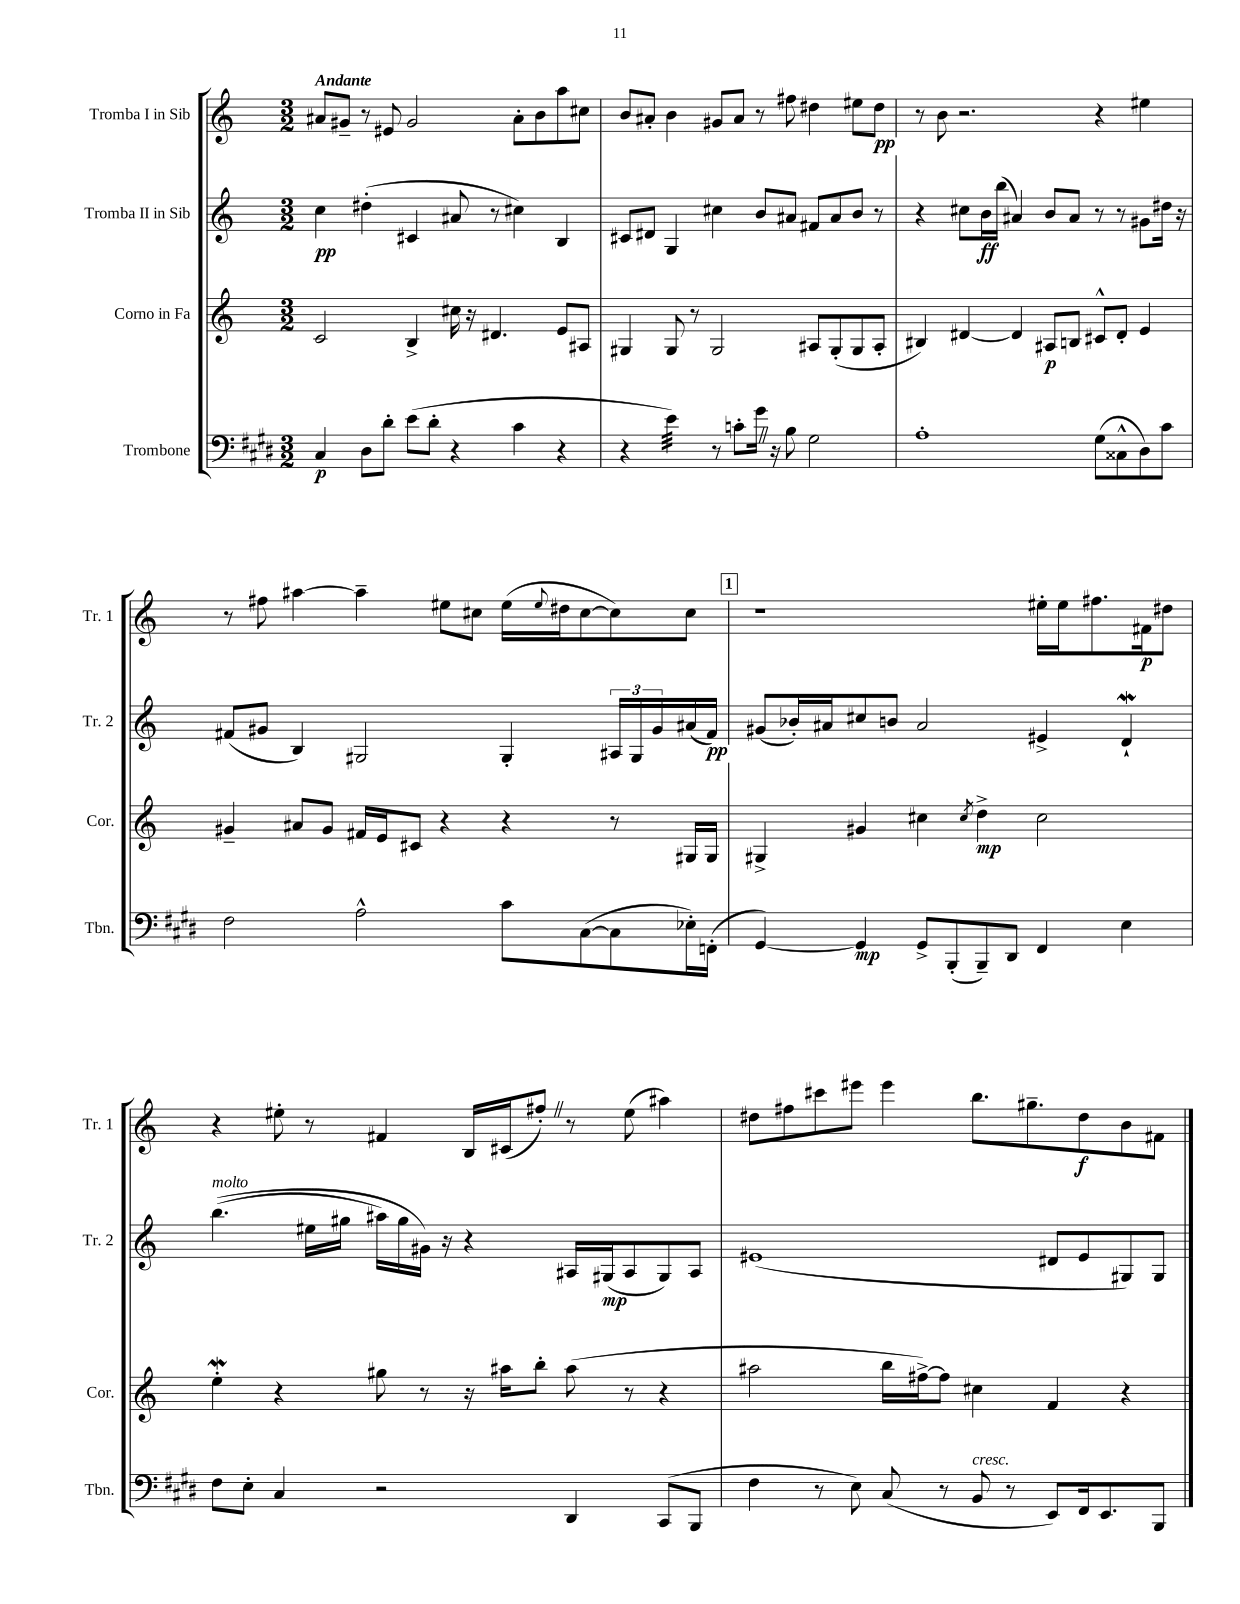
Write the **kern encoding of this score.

**kern	**kern	**kern	**kern
*staff4	*staff3	*staff2	*staff1
*clefF4	*clefG2	*clefG2	*clefG2
*k[f#c#g#d#]	*k[]	*k[]	*k[]
*M3/2	*M3/2	*M3/2	*M3/2
4C#/	2c/	4cc\	8a#/L
.	.	.	8g#~/J
8D#\L	.	(4dd#'\	8r
8d#'\J	.	.	8e#/
(8e\L	4B^/	4c#/	2g#/
8d#'\J	.	.	.
4r	16cc#\	8a#/	.
.	16r	.	.
.	4.d#/	8r	.
4c#\	.	4cc#\)	8a#'\L
.	.	.	8b\
4r	8e/L	4B/	8aa\
.	8A#/J	.	8cc#\J
=	=	=	=
4r	4G#/	8c#/L	8b/L
.	.	8d#/J	8a#'/J
4e\)	8G#/	4G/	4b\
.	8r	.	.
8r	2G#/	4cc#\	8g#/L
8c'\L	.	.	8a#/J
16g#\Jk	.	8b/L	8r
16r	.	.	.
8B\	.	8a#/J	8ff#\
2G#\	8A#/L	8f#/L	4dd#\
.	(8G#'/	8a#/	.
.	8G#/	8b/J	8ee#\L
.	8A#'/J	8r	8dd#\J
=	=	=	=
1A'	4B#/)	4r	8r
.	.	.	8b\
.	[4d#/	8cc#\L	2.r
.	.	16b\L	.
.	.	(16bb\JJ	.
.	4d#/]	4a#/)	.
.	8A#/L	8b/L	.
.	8B/J	8a#/J	.
(8G#\L	8c#^^/L	8r	4r
8C##^^\	8d#'/J	8r	.
8D#\)	4e/	8g#\L	4ee#\
8c#\J	.	16dd#\Jk	.
.	.	16r	.
=	=	=	=
2F#\	4g#~/	(8f#/L	8r
.	.	8g#/J	8ff#\
.	8a#/L	4B/)	[4aa#\
.	8g#/J	.	.
2A^^\	16f#/LL	2G#/	4aa#~\]
.	16e/J	.	.
.	8c#/J	.	.
.	4r	.	8ee#\L
.	.	.	8cc#\J
8c#\L	4r	4G#'/	(16ee#\LL
.	.	.	8qqee#/
.	.	.	16dd#\J
([8C#\	.	.	[8cc#\
8C#\]	8r	24A#/LL	8cc#\])
.	.	24G#/	.
.	.	24g#/	.
16E-'\L)	16G#/LL	(16a#/	8cc#\J
(16FF'\JJ	16G#/JJ	16f#/JJ)	.
=	=	=	=
[4GG#/)	4G#^/	(8g#/L	1r
.	.	16b-'/L)	.
.	.	16a#/J	.
4GG#/]	4g#/	8cc#/	.
.	.	8b/J	.
8GG#^/L	4cc#\	2a#/	.
(8BBB'/	.	.	.
.	8qcc#/	.	.
8BBB~/)	4dd^\	.	.
8DD#/J	.	.	.
4FF#/	2cc#\	4e#^/	16ee#'\LL
.	.	.	16ee#\J
.	.	.	8.ff#\
4E\	.	4d`/	.
.	.	.	16f#\k
.	.	.	8dd#\J
=	=	=	=
8F#\L	4ee'\	&((4.bb\	4r
8E'\J	.	.	.
4C#/	4r	.	8ee#'\
.	.	16ee#\LL	8r
.	.	16gg#\JJ	.
2r	8gg#\	16aa#\LL)	4f#/
.	.	16gg#\	.
.	8r	16g#\JJ&)	.
.	.	16r	.
.	16r	4r	16B/LL
.	16aa#\LK	.	(16c#/J
.	8bb'\J	.	8ff#'/J)
4DD#/	(8aa#\	16A#/LL	8r
.	.	(16G#/J	.
.	8r	8A#/	(8ee#\
(8CC#/L	4r	8G#/)	4aa#\)
8BBB/J	.	8A#/J	.
=	=	=	=
4F#\	2aa#\	(1e#	8dd#\L
.	.	.	8ff#\
8r	.	.	8ccc#\
8E\)	.	.	8eee#\J
(8C#/	16bb\LL	.	4eee#\
.	[16ff#^\J)	.	.
8r	8ff#\]J	.	.
8BB/	4cc#\	.	8.bb\L
8r	.	.	.
.	.	.	8.gg#~\
8EE/L)	4f/	8d#/L	.
16FF#/k	.	8e#/	8dd#\
8.EE/	.	.	.
.	4r	8G#/)	8b\
8BBB/J	.	8G#/J	8f#\J
==	==	==	==
*-	*-	*-	*-
